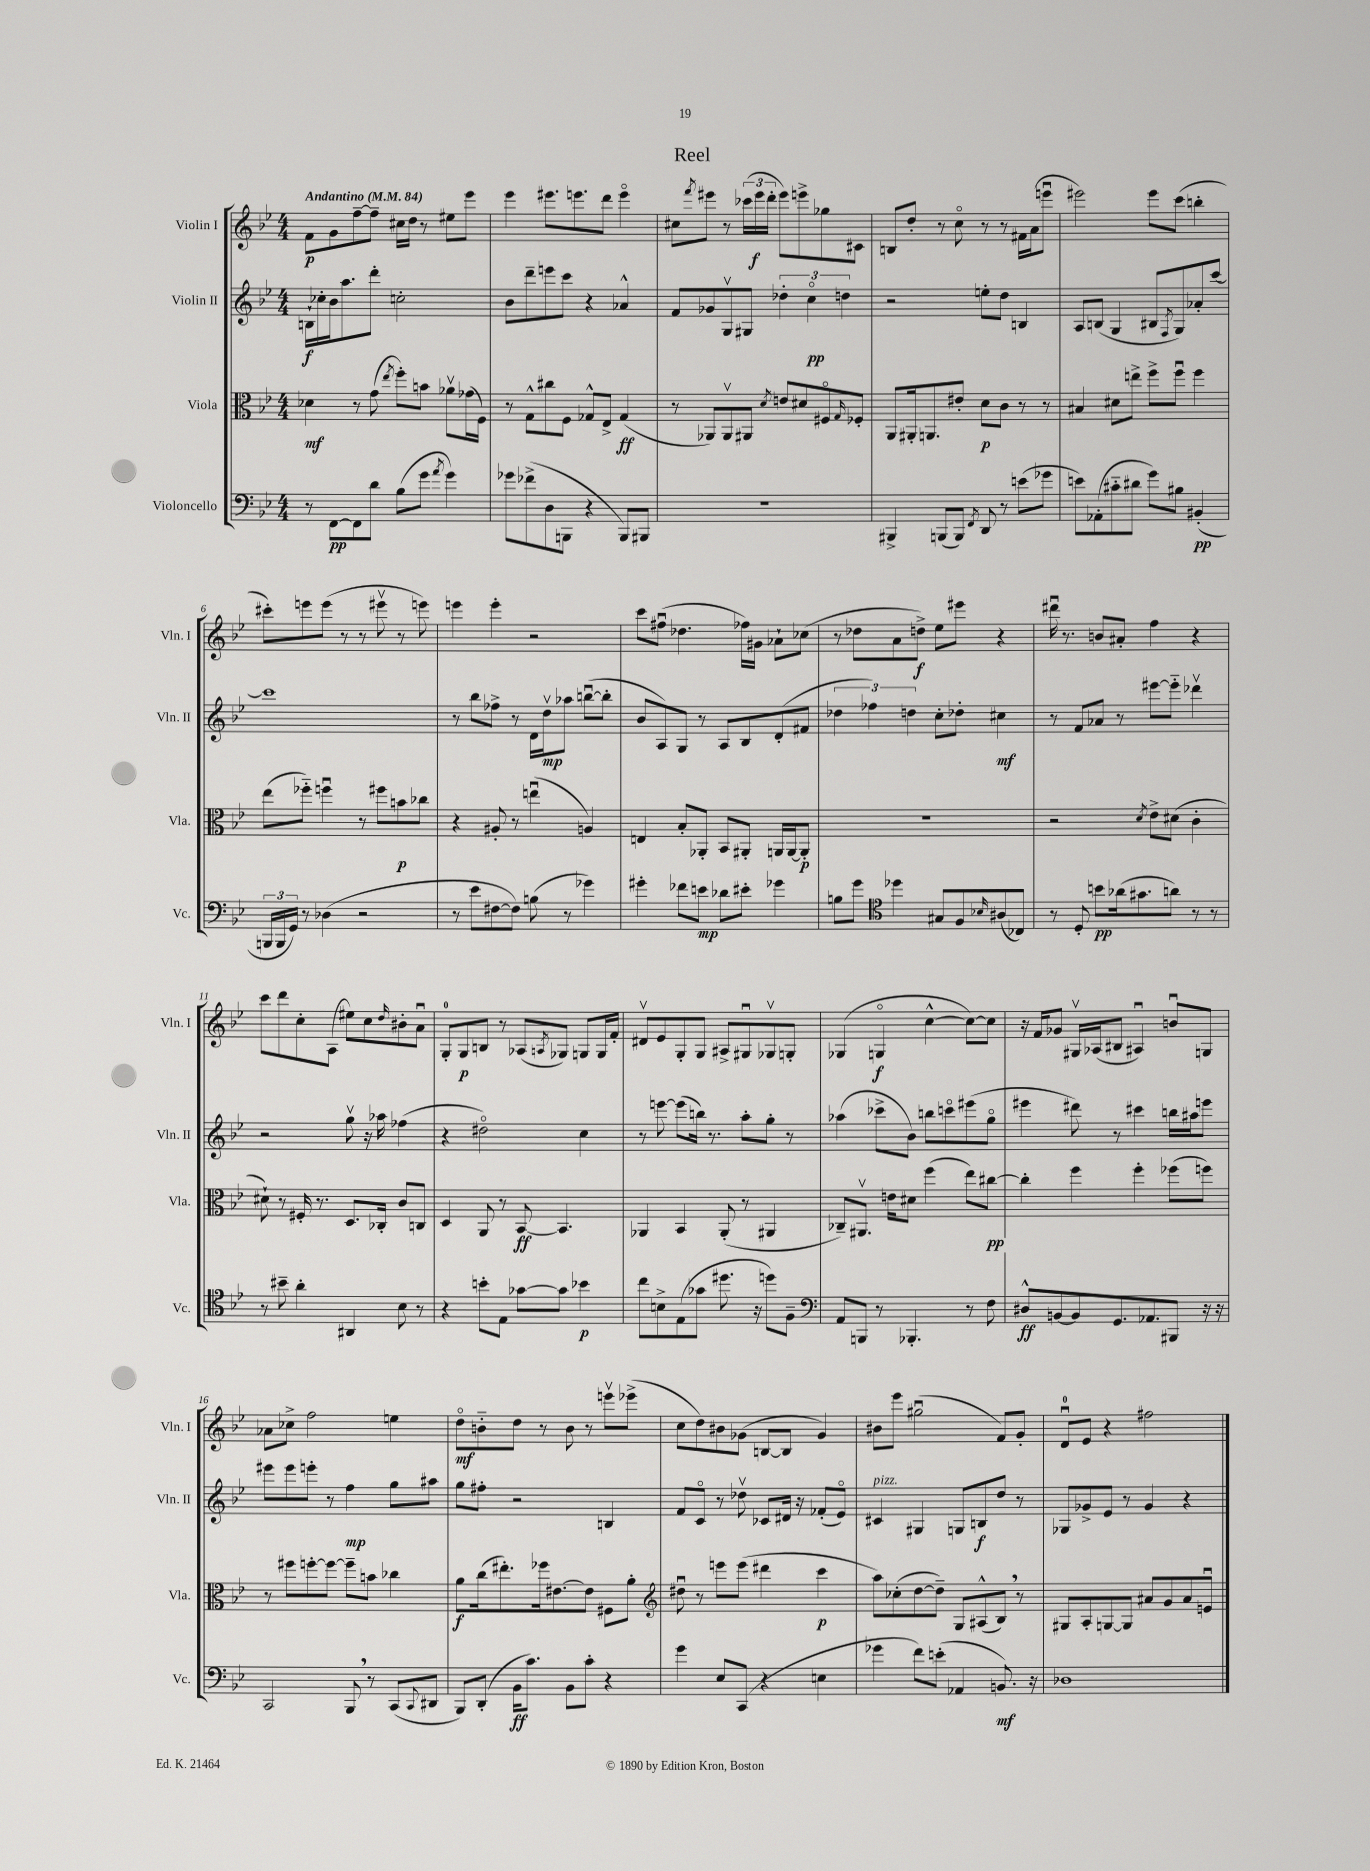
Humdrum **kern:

**kern	**kern	**kern	**kern
*staff4	*staff3	*staff2	*staff1
*clefF4	*clefC3	*clefG2	*clefG2
*k[b-e-]	*k[b-e-]	*k[b-e-]	*k[b-e-]
*M4/4	*M4/4	*M4/4	*M4/4
*MM84	*MM84	*MM84	*MM84
8r	4d-	16B`	8f
.	.	16cc-'	.
[8FF	.	16b-	8g
.	.	8.aa	.
8FF]	8r	.	[8ff~
8d	(8g	8ddd'	8ff~]
.	8qee-	.	.
(8B-	8ff')	2cc'	16cc#
.	.	.	16dd
8g	8b	.	8r
8qa	.	.	.
4g)	8a-v	.	8ee#
.	(16g-	.	8eee-
.	16F)	.	.
=	=	=	=
8g-	8r	8b-	4eee-
(8f-^	8G^^	8ddd~	.
8D	8cc#	8eee	8.eee#
8BBB	8F	8ccc	.
.	.	.	8.eee
4r	8G-^^	4r	.
.	8E-^	.	8ddd
8BBB)	(4G-	4a-^^	4eeeo
8BBB#	.	.	.
=	=	=	=
1r	8r	8f	8cc#
.	.	.	8qfff
.	8AA-)	8g-	8eee#
.	8AA-v	8Gv	8r
.	8AA#	8G#	(24ccc-
.	.	.	24eee#
.	.	.	24ddd'
.	8qd	.	.
.	8e	6dd-'	8eee#)
.	8d#	.	8eee^
.	.	6cco	.
.	8F#o	.	8gg-
.	.	6dd	.
.	16qqG	.	.
.	8F-'	.	8c#
=	=	=	=
4BBB#^	8AA	2r	8B
.	16AA#'	.	8dd'
.	8.AA	.	.
(8BBB	.	.	8r
8BBB)	8e#'	.	8cco
8qFF	.	.	.
8DD	8d	8ee'	8r
8r	8c	8dd	8r
(8e	8r	4B	16f#
.	.	.	(16a
8g-	8r	.	8eeeu
=	=	=	=
8e)	4B#	8A	2eee#)
(8AA-'	.	(8B	.
8c#'~	8d#	4G	.
8d#	8ee^	.	.
8g)	8ff^	8B#	8eee#
.	.	8qF	.
8B#	8ffu	8G)	(8ccc
(4BB#'	4ff	8a-'	4bb'
.	.	[8ccc	.
=	=	=	=
24BBB	(8ee-	1ccc]	8ccc#')
24BBB	.	.	.
24GG)	.	.	.
8r	8ff-'~)	.	8eee
(4D-	4ffu	.	(8eee
.	.	.	8r
2r	8r	.	8r
.	8ff#	.	8eee#v
.	8b	.	8r
.	8cc-	.	8eee)
=	=	=	=
8r	4r	8r	4eee
8e-	.	8bb-	.
[8F#	8A#'	8ff-^	4eee'
8F#])	8r	8r	.
(8B	(4eeu	16d	2r
.	.	16ddv	.
8r	.	8aa-	.
4g-)	4A)	([8bbu	.
.	.	8bb']	.
=	=	=	=
4g#'	4E	8b-	8ccc
.	.	8A)	(8ff#u
8f-	8B-'	8G	4.dd-
8e	8AA-'	8r	.
8d-	8BB-	8A	.
8e#'	8AA#'	8B-	16ff-)
.	.	.	16g#
4g-	16AA	(8d'	8a-`
.	[16AA	.	.
.	8AA']	8f#	(8cc-
=	=	=	=
8B	1r	6dd-	8r
8g	.	.	8dd-
.	.	6ff-)	.
*clefC4	*	*	*
4dd-	.	.	8a
.	.	6dd	.
.	.	.	8dd^)
8G#	.	8cc'	8ee-
8F	.	8dd-'	8eee#
16qqB-	.	.	.
(8A#	.	4cc#	4r
8C-)	.	.	.
=	=	=	=
8r	2r	8r	16ddd#u
.	.	.	8.r
8D'	.	8f	.
8b	.	8a-	8b
(16a-	.	8r	8a#'
8.g#	.	.	.
.	8qd	.	.
.	8e-^	[8eee#	4ff
8a)	(8d#	8eee#'~]	.
8r	4c'	4ddd-v	4r
8r	.	.	.
=	=	=	=
8r	8d#`)	2r	8ccc
8b#~	8r	.	8ddd
4a'	16F#'	.	8cc'
.	8.r	.	.
.	.	.	(8A
4AA#	8.D	8ggv	8ee#)
.	.	16r	8cc
.	16C-'	16aa-	.
.	.	.	16qqdd
8B-	8c	(4ff-	8b#'
8r	8C	.	8au
=	=	=	=
4r	4D	4r	8G'
.	.	.	8G
8b'	8AA	2dd#o)	8B
8E-	8r	.	8r
[8g-	[8BB-	.	(8A-
.	.	.	8qA
8g-]	4.BB-]	.	8G-)
4b-	.	4cc	8G
.	.	.	16G
.	.	.	16f'
=	=	=	=
8cc	4AA-	8r	8d#v
8B^	.	[8eee	8e-
(8E-	4BB-	(8eee]	8G'
8g-	.	16bb)	8G
.	.	8.r	.
8.dd#	(8AA-'	.	8A#^
.	8r	8aa'	8G#u
16r	.	.	.
8dd)	4AA#	8gg'	8G-v
8F~	.	8r	8G'
=	=	=	=
*clefF4	*	*	*
8AA	8C-~)	(4aa-	(4G-
8BBB	8.AA#v	.	.
8r	.	8ccc-^	4Go
.	16e	.	.
4.BBB-'	8d#	8b-)	.
.	(4ff	8bb	[4cc^^
.	.	8ccco	.
8r	8ee-)	(8eee#	8cc_)
8F	[8cc#	8ggo	8cc]
=	=	=	=
8D#^^	4cc#']	4eee#	16r
.	.	.	16f
[8BB	.	.	8g-
8BB]	4ff	8ddd#)	16G#v
.	.	.	(16A-
8.GG	.	8r	8B#
.	4ff'	4ccc#	4A#u)
8.AA-	.	.	.
8BBB#	(8ff-	16bb	8bu
.	.	16aa#	.
16r	8ff)	8eee	8G
16r	.	.	.
=	=	=	=
2CC	8r	8eee#	8a-
.	8ff#	8eee#	8cc-^
.	[8ff'	8eee'	2ff
.	8ff_	8r	.
8BBB-	8ff~]	4ff	.
8r	8b	.	.
(8CC	4cc-	8gg	4ee
8qqCC	.	.	.
8DD#	.	8aa#	.
=	=	=	=
8BBB-)	8a	8gg	8ddo
(8DD'	(16cc	8ff#'	8b'~
.	8.ee#')	.	.
16BB-	.	2r	8dd
8.c)	.	.	.
.	16ff-	.	8r
.	[8.e#	.	.
8BB-	.	.	8b
8c'	8e#]	.	8r
4r	8F#	4B	8eeev
.	8a'	.	(8eee-^
=	=	=	=
*	*clefG2	*	*
4g	8dd#u	8f	8cc
.	8r	8co	8dd)
8E-	8eee	8r	8b#
(8CC	(8eee	8dd-v	(8g-
4r	4ddd#	8c-	[8B
.	.	16d#	8B]
.	.	16r	.
4E	4ccc	(8f-'	4g-)
.	.	8e-o)	.
=	=	=	=
4g-	8aa)	4c#	8b#
.	(8cc-'	.	8eee-
8f)	[8dd	4G#	(2gg#u
(8e'	8dd~])	.	.
4AA-	8G	8G	.
.	(8A#^^	8B	.
8.BB)	8B-)	8dd	8f)
.	8r	8r	8g'
16r	.	.	.
=	=	=	=
1D-	8G#	8G-	8du
.	8A'	8g-^	8e-
.	[8G	8e-	4r
.	8G]	8r	.
.	8a#	4g-	2ff#
.	8g	.	.
.	8a#	4r	.
.	8eu	.	.
==	==	==	==
*-	*-	*-	*-
